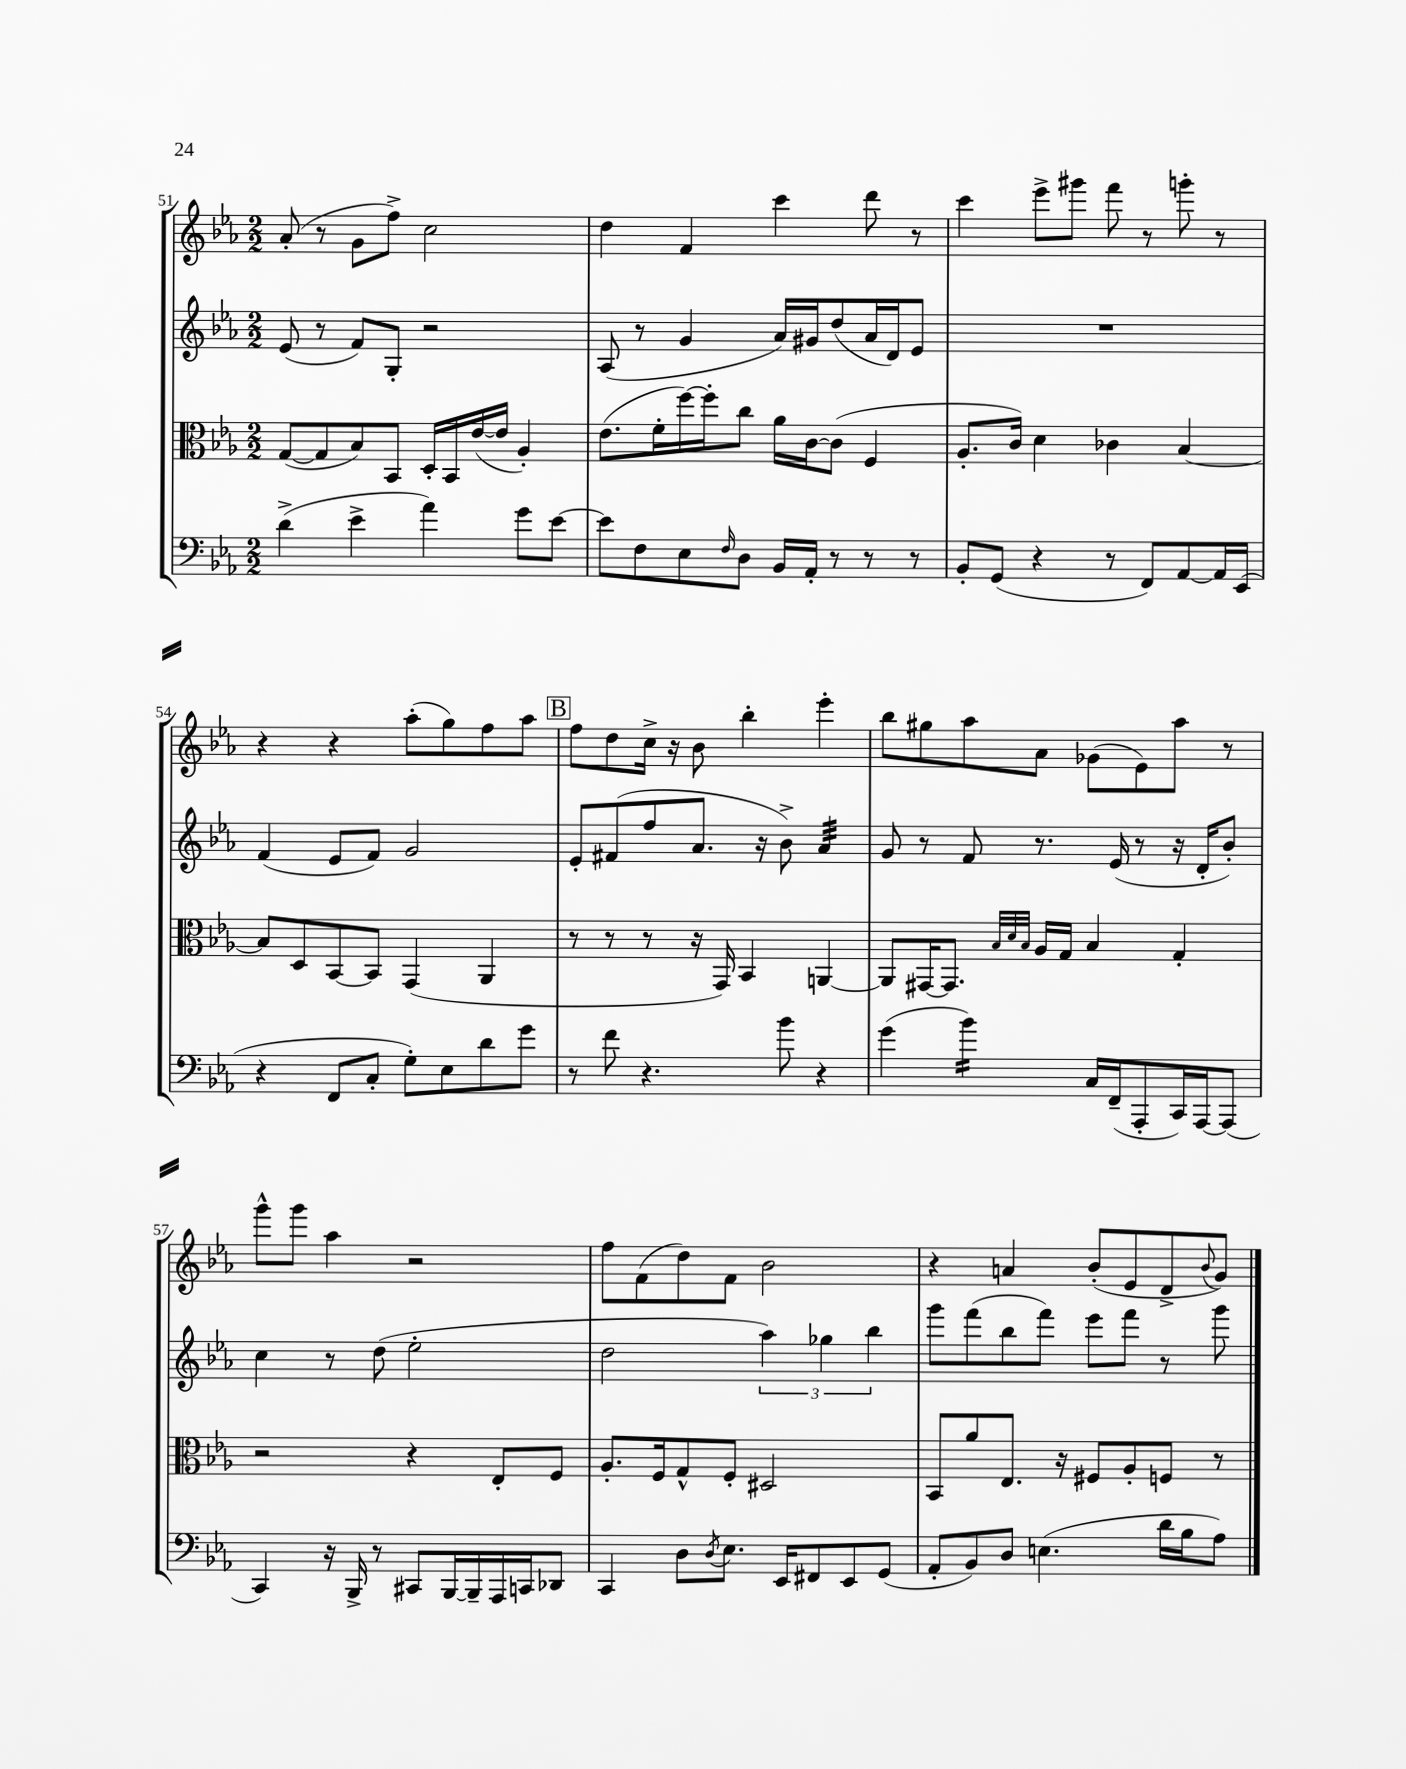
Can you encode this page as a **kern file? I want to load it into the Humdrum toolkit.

**kern	**kern	**kern	**kern
*staff4	*staff3	*staff2	*staff1
*clefF4	*clefC3	*clefG2	*clefG2
*k[b-e-a-]	*k[b-e-a-]	*k[b-e-a-]	*k[b-e-a-]
*M2/2	*M2/2	*M2/2	*M2/2
(4d^	([8G	(8e-	(8a-'
.	8G]	8r	8r
4e-^	8B-)	8f)	8g
.	8BB-	8G'	8ff^)
4a-)	16D'	2r	2cc
.	16BB-	.	.
.	([16e-	.	.
.	16e-]	.	.
8g	4A-')	.	.
[8e-	.	.	.
=	=	=	=
8e-]	(8.e-	(8A-	4dd
8F	.	8r	.
.	16f'	.	.
8E-	[16ff)	4g	4f
.	16ff']	.	.
16qqF	.	.	.
8D	8cc	.	.
16BB-	16a-	16a-)	4ccc
16AA-'	[16c	16g#	.
8r	(8c]	(8dd	.
8r	4F	16a-	8ddd
.	.	16d)	.
8r	.	8e-	8r
=	=	=	=
8BB-'	8.A-'	1r	4ccc
(8GG	.	.	.
.	16c)	.	.
4r	4d	.	8eee-^
.	.	.	8ggg#
8r	4c-	.	8fff
8FF)	.	.	8r
[8AA-	[4B-	.	8ggg'
16AA-]	.	.	8r
(16EE-	.	.	.
=	=	=	=
4r	8B-]	(4f	4r
.	8D	.	.
8FF	[8BB-	8e-	4r
8C'	8BB-]	8f)	.
8G')	(4GG	2g	(8aa-'
8E-	.	.	8gg)
8d	4AA-	.	8ff
8g	.	.	8aa-
=	=	=	=
8r	8r	8e-'	8ff
8f	8r	(8f#	8dd
4.r	8r	8ff	16cc^
.	.	.	16r
.	16r	8.a-	8b-
.	16GG)	.	.
.	4BB-	.	4bb-'
.	.	16r	.
8b-	.	8b-^)	.
4r	[4AA	4a-	4eee-'
=	=	=	=
(4g	8AA]	8g	8bb-
.	[16GG#	8r	8gg#
.	8.GG#]	.	.
4b-)	.	8f	8aa-
.	32qqB-	.	.
.	32qqd	.	.
.	32qqB-	.	.
.	16A-	8.r	8a-
.	16G	.	.
16C	4B-	.	(8g-
(16FF~	.	(16e-	.
8AAA-'	.	8r	8e-)
16CC)	4G'	16r	8aa-
[16AAA-	.	16d'	.
(8AAA-]	.	8b-')	8r
=	=	=	=
4CC)	2r	4cc	8ggg^^
.	.	.	8ggg
16r	.	8r	4aa-
16BBB-^	.	.	.
8r	.	(8dd	.
8CC#	4r	2ee-'	2r
[16BBB-	.	.	.
16BBB-~]	.	.	.
16AAA-	8E-'	.	.
16CC	.	.	.
8DD-	8F	.	.
=	=	=	=
4CC	8.A-'	2dd	8ff
.	.	.	(8f
.	16F	.	.
8D	8G^^	.	8dd)
8qD	.	.	.
8.E-	8F'	.	8f
.	2D#	6aa-)	2b-
16EE-	.	.	.
8FF#	.	.	.
.	.	6gg-	.
8EE-	.	.	.
.	.	6bb-	.
(8GG	.	.	.
=	=	=	=
8AA-'	8BB-	8ggg	4r
8BB-)	8a-	(8fff	.
8D	8.E-	8bb-	4a
(4.E	.	8fff)	.
.	16r	.	.
.	8F#	8eee-	(8b-'
.	8A-'	8fff	8e-
16d	8F	8r	8d^
16B-	.	.	.
.	.	.	8qqb-
8A-)	8r	8ggg	8g)
==	==	==	==
*-	*-	*-	*-
